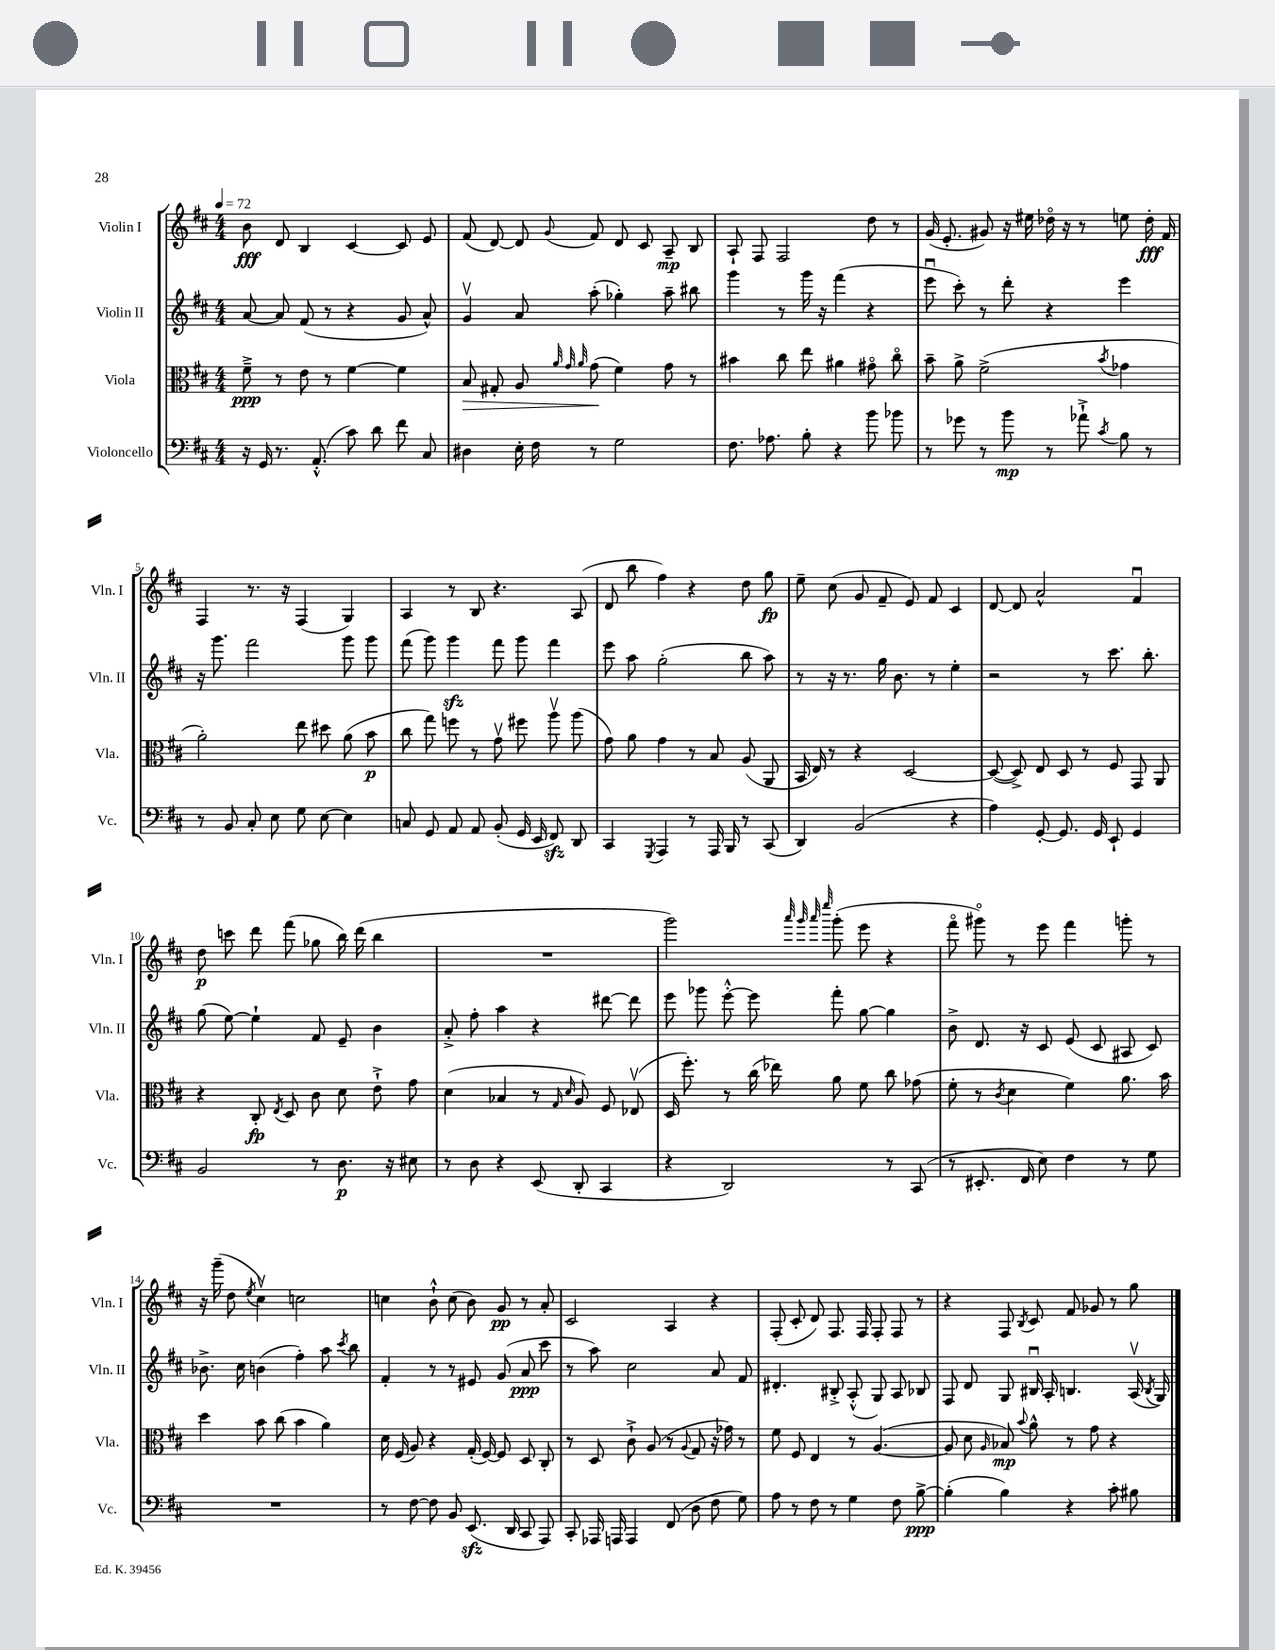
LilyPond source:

<<
\new StaffGroup <<
\new Staff = "s0" \with { instrumentName = "Violin I" shortInstrumentName = "Vln. I" } {
    \clef treble \key d \major \numericTimeSignature \time 4/4 \tempo 4 = 72
    \autoBeamOff b'8\fff d'8 b4 cis'4~ cis'8 e'8 |
    fis'8( d'8~) d'8 \appoggiatura { g'8 } fis'8 d'8 cis'8 a8--\mp b8 |
    a8-! fis8 fis2 d''8 r8 |
    g'16( e'8.-. gis'8) r16 eis''16 des''16\flageolet r16 r8 e''8 des''16-.\fff fis'16 |
    fis4 r8. r16 fis4( g4) |
    a4 r8 b8 r4. a8( |
    d'8 b''8 fis''4) r4 d''8 g''8\fp |
    e''8-- cis''8( g'8 fis'8-- e'8) fis'8 cis'4 |
    d'8~ d'8 a'2-^ fis'4\downbow |
    d''8\p c'''8 d'''8 fis'''8( ges''8 b''16) d'''16( b''4 |
    R1 |
    g'''2) \grace { a'''32 g'''32 a'''32 e''''32 } g'''8-.( e'''8 r4 |
    fis'''8\flageolet gis'''8\flageolet) r8 e'''8 fis'''4 g'''8-. r8 |
    r16 g'''16--( d''8 \acciaccatura { e''8 } cis''4\upbow) c''2 |
    c''4 b'8-!-^ c''8( b'8) g'8\pp r8 a'8-. |
    cis'2 a4 r4 |
    fis8-.( cis'8-. d'8) fis8. fis16 fis8-. fis8 r8 |
    r4 fis8 \acciaccatura { b8 } cis'8 fis'8 ges'8 r8 g''8 \bar "|." |
}
\new Staff = "s1" \with { instrumentName = "Violin II" shortInstrumentName = "Vln. II" } {
    \clef treble \key d \major \numericTimeSignature \time 4/4
    \autoBeamOff a'8~ a'8 fis'8( r8 r4 g'8 a'8-^) |
    g'4\upbow a'8 a''8-.( ges''4-.) a''8-- bis''8 |
    g'''4 r8 g'''16 r16 fis'''4( r4 |
    e'''8\downbow cis'''8-.) r8 d'''8-. r4 e'''4 |
    r16 g'''8. fis'''2 g'''8 g'''8 |
    fis'''8( g'''8) g'''4\sfz fis'''8 g'''8 fis'''4 |
    e'''8 a''8 g''2-.( b''8 a''8) |
    r8 r16 r8. g''16 b'8. r8 e''4-. |
    r2 r8 cis'''8. b''8.-. |
    g''8( e''8~) e''4-! fis'8 e'8-- b'4 |
    a'8-.-> fis''8-. a''4 r4 dis'''8~ dis'''8 |
    e'''8 ges'''8 e'''8~-.-^ e'''8 fis'''8-. g''8~ g''4 |
    b'8-> d'8. r16 cis'8 e'8( cis'8 ais8 cis'8) |
    bes'8.-> cis''16 b'4( fis''4-.) a''8 \acciaccatura { cis'''8 } b''8 |
    fis'4-. r8 r8 eis'8 g'8( a'8\ppp cis'''8 |
    r8 a''8) cis''2 a'8 fis'8 |
    dis'4.-. bis8-.-> a8-.-^( g8) a8 bes8 |
    fis8 d'8 g8 bis16\downbow a16-. b4. a16\upbow( \acciaccatura { b8 } g16) \bar "|." |
}
\new Staff = "s2" \with { instrumentName = "Viola" shortInstrumentName = "Vla." } {
    \clef alto \key d \major \numericTimeSignature \time 4/4
    \autoBeamOff fis'8--->\ppp r8 e'8 r8 fis'4~ fis'4 |
    b8\> gis8-. a8 \grace { a'32 g'32 a'32 } g'8\!( fis'4) g'8 r8 |
    bis'4 cis''8 e''8 ais'4 gis'8\flageolet cis''8\flageolet |
    b'8-- a'8-> fis'2->( \acciaccatura { b'8 } ges'4 |
    a'2-.) e''8 dis''8 a'8( b'8\p |
    cis''8 g''8) f''8 r8 g'8\upbow fis''8 a''8\upbow a''8( |
    g'8) a'8 g'4 r8 b8 a8( a,8 |
    b,16 e16) r8 r4 d2~ |
    d8~( d8->) e8 d8 r8 fis8 g,8 a,8 |
    r4 cis8-.\fp \acciaccatura { e8 } d8 cis'8 d'8 e'8-!-> g'8 |
    d'4( bes4 r8 \grace { g16 d'16 } a8) fis8 ees8\upbow( |
    d16 fis''8.-.) r8 cis''16( ees''16) a'8 fis'8 cis''8 ges'8( |
    fis'8-. r8 \acciaccatura { cis'8 } d'4 fis'4) a'8. b'16 |
    d''4 b'8 cis''8( b'4 a'4) |
    d'16 fis16( a8) r4 g16-.( fis16~) fis8 d8 cis8-. |
    r8 d8 cis'8-!-> a8( r8 \appoggiatura { a8 } g8 r16 ges'16) r8 |
    fis'8 fis8 e4 r8 a4.~( |
    a8 d'8 \grace { a16 } bes8\mp) \appoggiatura { b'8 } a'8-^ r8 g'8 r4 \bar "|." |
}
\new Staff = "s3" \with { instrumentName = "Violoncello" shortInstrumentName = "Vc." } {
    \clef bass \key d \major \numericTimeSignature \time 4/4
    \autoBeamOff r16 g,16 r8. a,8.-.-^( cis'8) d'8 fis'8 cis8 |
    dis4 e16-. fis16 r8 g2 |
    fis8. aes8. b8-. r4 b'8 bes'8 |
    r8 ges'8 r8 b'8\mp r8 aes'8-!-> \acciaccatura { cis'8 } b8 r8 |
    r8 b,8 cis8-. e8 g8 e8~ e4 |
    c8 g,8 a,8 a,8 b,8-.( g,16 e,16 fis,8\sfz) d,8 |
    cis,4 \acciaccatura { g,,8 } a,,4 r8 a,,16 b,,16 r8 cis,8( |
    d,4) b,2( r4 |
    a4) g,8~-. g,8. g,16 e,8-! g,4 |
    b,2 r8 d8.\p r16 eis8 |
    r8 d8 r4 e,8( d,8-. cis,4 |
    r4 d,2) r8 cis,8( |
    r8 eis,8.-. fis,16 e8) fis4 r8 g8 |
    R1 |
    r8 fis8~ fis8 b,8 e,8.\sfz( d,16 cis,8 a,,8) |
    cis,8-. aes,,16 a,,16 a,,4 fis,8( d8 fis8 g8) |
    a8 r8 fis8 r8 g4 fis8 b8~->\ppp |
    b4-.( b4) r4 cis'8-. bis8 \bar "|." |
}
>>
>>
